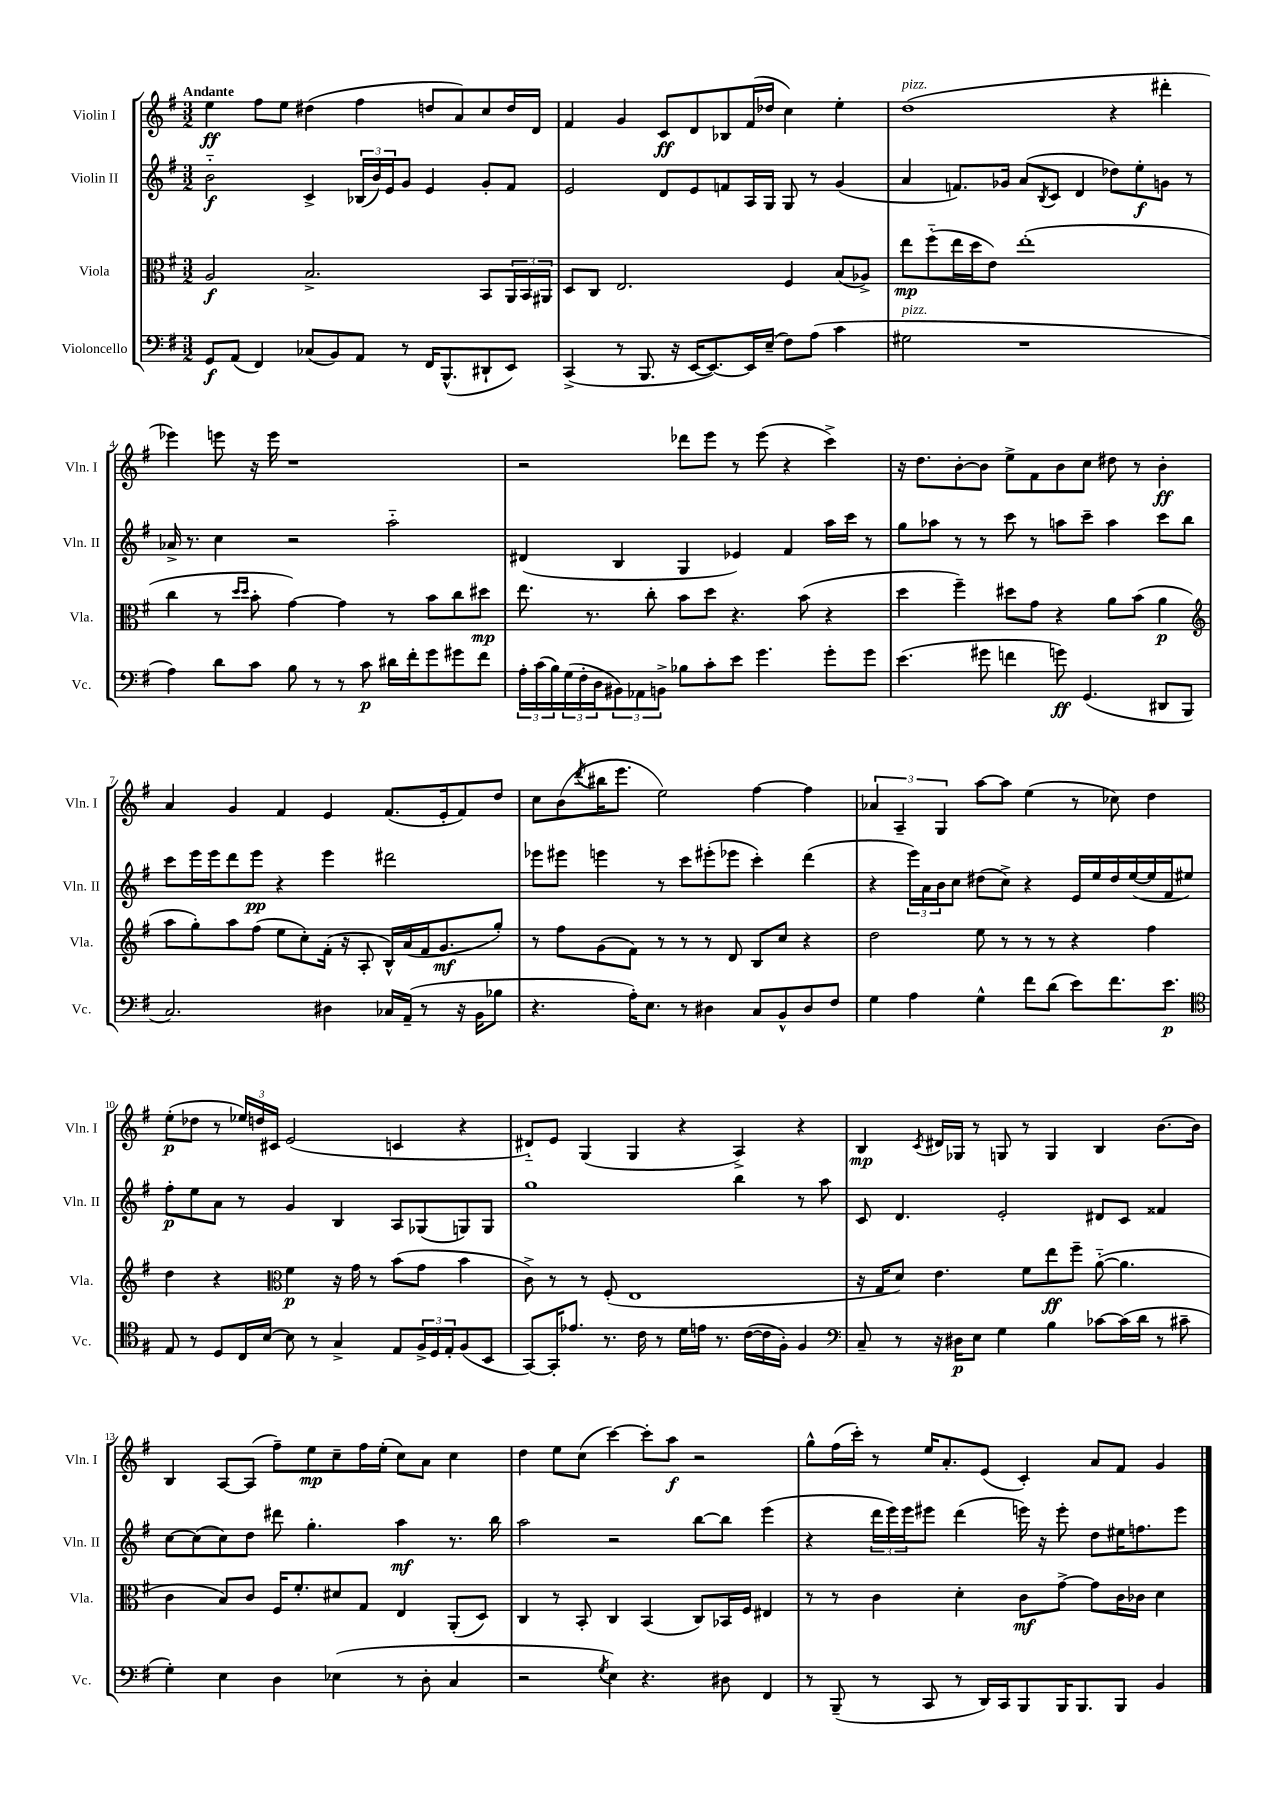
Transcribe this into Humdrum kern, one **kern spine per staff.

**kern	**dynam	**kern	**dynam	**kern	**dynam	**kern	**dynam
*part4	*part4	*part3	*part3	*part2	*part2	*part1	*part1
*staff4	*staff4	*staff3	*staff3	*staff2	*staff2	*staff1	*staff1
*I"Violoncello	*	*I"Viola	*	*I"Violin II	*	*I"Violin I	*
*I'Vc.	*	*I'Vla.	*	*I'Vln. II	*	*I'Vln. I	*
*clefF4	*	*clefC3	*	*clefG2	*	*clefG2	*
*k[f#]	*	*k[f#]	*	*k[f#]	*	*k[f#]	*
*M3/2	*	*M3/2	*	*M3/2	*	*M3/2	*
=1	=1	=1	=1	=1	=1	=1	=1
!	!	!	!	!	!	!LO:TX:a:B:t=Andante	!
8GG/L	f	2A/	f	2b\	f	4ee\	ff
(8AA/J	.	.	.	.	.	.	.
4FF#/)	.	.	.	.	.	8ff#\L	.
.	.	.	.	.	.	8ee\J	.
(8C-X/L	.	2.B^/	.	4c^/	.	(4dd#X\	.
8BB/)	.	.	.	.	.	.	.
8AA/J	.	.	.	(24B-X/LL	.	4ff#\	.
.	.	.	.	24b/)	.	.	.
.	.	.	.	24e/J	.	.	.
8r	.	.	.	8g/J	.	.	.
16FF#/KL	.	.	.	4e/	.	8ddn/L	.
(8.BBB^^/	.	.	.	.	.	.	.
.	.	.	.	.	.	8a/)	.
8DD#X`/	.	8BB/L	.	8g'/L	.	8cc/	.
8EE/J)	.	24AA/L	.	8f#/J	.	16dd/L	.
.	.	24BB/	.	.	.	.	.
.	.	.	.	.	.	16d/JJ	.
.	.	24AA#X/JJ	.	.	.	.	.
=2	=2	=2	=2	=2	=2	=2	=2
(4CC^/	.	8D/L	.	2e/	.	4f#/	.
.	.	8C/J	.	.	.	.	.
8r	.	2.E/	.	.	.	4g/	.
8.BBB/	.	.	.	.	.	.	.
.	.	.	.	8d/L	.	8c/L	ff
16r	.	.	.	.	.	.	.
[16EE/KL	.	.	.	8e/	.	8d/	.
8.EE/_)	.	.	.	.	.	.	.
.	.	.	.	8fn/	.	8B-X/	.
16EE/L]	.	.	.	16A/L	.	(16f#/L	.
(16E~/JJ	.	.	.	16G/JJ	.	16dd-X/JJ	.
8F#\L)	.	4F#/	.	8G/	.	4cc\)	.
(8A\J	.	.	.	8r	.	.	.
4c\	.	(8B/L	.	(4g/	.	4ee'\	.
.	.	8A-X^/J)	.	.	.	.	.
=3	=3	=3	=3	=3	=3	=3	=3
!	!	!	!	!	!	!LO:TX:a:i:t=pizz.	!
!LO:TX:a:i:t=pizz.	!	!	!	!	!	!	!
2G#X\	.	8ee\L	mp	4a/	.	(1dd	.
.	.	(8ff#\	.	.	.	.	.
.	.	16ee\L	.	8.fn/L)	.	.	.
.	.	16dd\J	.	.	.	.	.
.	.	8e\J)	.	.	.	.	.
.	.	.	.	16g-X/Jk	.	.	.
1r	.	(1ee'	.	(8a/L	.	.	.
.	.	.	.	8qB/	.	.	.
.	.	.	.	8c/J	.	.	.
.	.	.	.	4d/	.	.	.
.	.	.	.	8dd-X\L)	.	4r	.
.	.	.	.	8ee'\	f	.	.
.	.	.	.	8gn\J	.	4ddd#X'\	.
.	.	.	.	8r	.	.	.
!!LO:LB:g=z
=4	=4	=4	=4	=4	=4	=4	=4
4A\)	.	4cc\	.	16a-X^/	.	4eee-X\)	.
.	.	.	.	8.r	.	.	.
8d\L	.	8r	.	4cc\	.	8eeen\	.
.	.	16qqdd/LL	.	.	.	.	.
.	.	16qqdd/JJ	.	.	.	.	.
8c\J	.	8b'\	.	.	.	16r	.
.	.	.	.	.	.	16eee\	.
8B\	.	[4g\)	.	2r	.	1r	.
8r	.	.	.	.	.	.	.
8r	.	4g\]	.	.	.	.	.
8c\	p	.	.	.	.	.	.
16d#X\LL	.	8r	.	2aa\	.	.	.
16f#'\J	.	.	.	.	.	.	.
8g\	.	8b\L	.	.	.	.	.
8g#X\	.	8cc\	.	.	.	.	.
8f#\J	.	8dd#X\J	mp	.	.	.	.
=5	=5	=5	=5	=5	=5	=5	=5
24A'\LL	.	8.ee\	.	(4d#X/	.	2r	.
(24c\	.	.	.	.	.	.	.
24B\)	.	.	.	.	.	.	.
(24G\	.	.	.	.	.	.	.
24F#'\	.	.	.	.	.	.	.
.	.	8.r	.	.	.	.	.
24D\J	.	.	.	.	.	.	.
12BB#X\)	.	.	.	4B/	.	.	.
12AA-X\	.	.	.	.	.	.	.
.	.	8cc'\	.	.	.	.	.
12BBn^\J	.	.	.	.	.	.	.
8B-X\L	.	8b\L	.	4G/	.	8ddd-X\L	.
8c'\	.	8dd\J	.	.	.	8eee\J	.
8e\J	.	4.r	.	4e-X/)	.	8r	.
4.g\	.	.	.	.	.	(8eee\	.
.	.	.	.	4f#/	.	4r	.
.	.	(8b\	.	.	.	.	.
8g'\L	.	4r	.	16aa\LL	.	4ccc^\)	.
.	.	.	.	16ccc\JJ	.	.	.
8g\J	.	.	.	8r	.	.	.
=6	=6	=6	=6	=6	=6	=6	=6
(4.e\	.	4dd\	.	8gg\L	.	16r	.
.	.	.	.	.	.	8.dd\L	.
.	.	.	.	8aa-X\J	.	.	.
.	.	4ff#~\)	.	8r	.	[8b'\	.
8g#X\	.	.	.	8r	.	8b\J]	.
4fn\	.	8dd#X\L	.	8ccc\	.	8ee^\L	.
.	.	8g\J	.	8r	.	8f#\	.
8gn\)	ff	4r	.	8aan\L	.	8b\	.
(4.GG/	.	.	.	8ccc~\J	.	8cc\J	.
.	.	8a\L	.	4aa\	.	8dd#X\	.
.	.	(8b\J	.	.	.	8r	.
8DD#X/L	.	4a\	p	8ccc\L	.	4b'\	ff
8BBB/J	.	.	.	8bb\J	.	.	.
!!LO:LB:g=z
=7	=7	=7	=7	=7	=7	=7	=7
*	*	*clefG2	*	*	*	*	*
2.C/)	.	8aa\L	.	8ccc\L	.	4a/	.
.	.	8gg'\)	.	16eee\L	.	.	.
.	.	.	.	16eee\J	.	.	.
.	.	8aa\	.	8ddd\	.	4g/	.
.	.	(8ff#\J	.	8eee\J	pp	.	.
.	.	8ee\L	.	4r	.	4f#/	.
.	.	8cc'\)	.	.	.	.	.
4D#X\	.	(16f#'\Jk	.	4eee\	.	4e/	.
.	.	16r	.	.	.	.	.
.	.	8A'/	.	.	.	.	.
16C-X/LL	.	16B^^/LL)	.	2ddd#X\	.	(8.f#/L	.
(16AA~/JJ	.	(16a/	.	.	.	.	.
8r	.	16f#/J	.	.	.	.	.
.	.	8.g/	mf	.	.	16e'/k	.
16r	.	.	.	.	.	8f#/)	.
16BB\KL	.	.	.	.	.	.	.
8B-X\J	.	8gg'/J)	.	.	.	8dd/J	.
=8	=8	=8	=8	=8	=8	=8	=8
4.r	.	8r	.	8eee-X\L	.	8cc\L	.
.	.	8ff#\L	.	8eee#X\J	.	(8b\	.
.	.	.	.	.	.	8qddd/	.
.	.	(8g\	.	4eeen\	.	16bb#X\K	.
.	.	.	.	.	.	8.eee\J	.
16A'\KL)	.	8f#\J)	.	.	.	.	.
8.E\J	.	.	.	.	.	.	.
.	.	8r	.	8r	.	2ee\)	.
8r	.	8r	.	8ccc\L	.	.	.
4D#X\	.	8r	.	(8eee#X'\	.	.	.
.	.	8d/	.	8eee-X\J	.	.	.
8C/L	.	8B/L	.	4ccc'\)	.	[4ff#\	.
8BB^^/	.	8cc/J	.	.	.	.	.
8D#/	.	4r	.	(4ddd\	.	4ff#\]	.
8F#/J	.	.	.	.	.	.	.
=9	=9	=9	=9	=9	=9	=9	=9
4G\	.	2dd\	.	4r	.	6a-X/	.
.	.	.	.	.	.	6A~/	.
4A\	.	.	.	24eee\LL)	.	.	.
.	.	.	.	24a\	.	.	.
.	.	.	.	24b\J	.	6G/	.
.	.	.	.	8cc\J	.	.	.
4G^^\	.	8ee\	.	(8dd#X\L	.	[8aa\L	.
.	.	8r	.	8cc^\J)	.	8aa\J]	.
8f#\L	.	8r	.	4r	.	(4ee\	.
(8d\J	.	8r	.	.	.	.	.
8e\L)	.	4r	.	16e/LL	.	8r	.
.	.	.	.	16ee/	.	.	.
8.f#\	.	.	.	16dd#/	.	8cc-X\)	.
.	.	.	.	([16ee/	.	.	.
.	.	4ff#\	.	16ee/]	.	4dd\	.
8.e\J	p	.	.	16f#/J	.	.	.
.	.	.	.	8ee#X/J)	.	.	.
!!LO:LB:g=z
=10	=10	=10	=10	=10	=10	=10	=10
*clefC4	*	*	*	*	*	*	*
8E/	.	4dd\	.	8ff#'\L	p	(8ee'\L	p
8r	.	.	.	8ee\	.	8dd-X\J	.
8D/L	.	4r	.	8a\J	.	8r	.
16C/L	.	.	.	8r	.	24ee-X/LL)	.
.	.	.	.	.	.	24ddn/	.
[16B/JJ	.	.	.	.	.	.	.
.	.	.	.	.	.	24c#X/JJ	.
*	*	*clefC3	*	*	*	*	*
8B\]	.	4f#\	p	4g/	.	(2e/	.
8r	.	.	.	.	.	.	.
4G^/	.	16r	.	4B/	.	.	.
.	.	16g\	.	.	.	.	.
.	.	8r	.	.	.	.	.
8E/L	.	(8b\L	.	8A/L	.	4cn/	.
24F#^/L	.	8g\J	.	(8G-X/	.	.	.
24D/	.	.	.	.	.	.	.
24E'/J	.	.	.	.	.	.	.
(8F#/	.	4b\	.	8Gn/)	.	4r	.
8BB/J	.	.	.	8G/J	.	.	.
=11	=11	=11	=11	=11	=11	=11	=11
[8GG/L)	.	8c^\)	.	1gg	.	8d#X/L)	.
16GG'/K]	.	8r	.	.	.	8e/J	.
8.e-X/J	.	.	.	.	.	.	.
.	.	8r	.	.	.	(4G/	.
8.r	.	(8F#'/	.	.	.	.	.
.	.	1E	.	.	.	4G/	.
16c\	.	.	.	.	.	.	.
8r	.	.	.	.	.	.	.
16d\LL	.	.	.	.	.	4r	.
16en\JJ	.	.	.	.	.	.	.
8.r	.	.	.	.	.	.	.
.	.	.	.	4bb\	.	4A^/)	.
([16c\LL	.	.	.	.	.	.	.
16c\]	.	.	.	.	.	.	.
16F#'\JJ)	.	.	.	.	.	.	.
4F#/	.	.	.	8r	.	4r	.
.	.	.	.	8aa\	.	.	.
=12	=12	=12	=12	=12	=12	=12	=12
*clefF4	*	*	*	*	*	*	*
8C~/	.	16r	.	8c/	.	4B/	mp
.	.	16G/KL	.	.	.	.	.
8r	.	8d/J)	.	4.d/	.	.	.
.	.	.	.	.	.	8qc/	.
16r	.	4.e\	.	.	.	16d#X/LL	.
16D#X\KL	p	.	.	.	.	16G-X/JJ	.
8E\J	.	.	.	.	.	8r	.
4G\	.	.	.	2e'/	.	8Gn/	.
.	.	8f#\L	.	.	.	8r	.
4B\	.	8ee\	ff	.	.	4G/	.
.	.	8ff#~\J	.	.	.	.	.
[8c-X\L	.	([8a\	.	8d#X/L	.	4B/	.
(16c-\L]	.	4.a\]	.	8c/J	.	.	.
16d\JJ	.	.	.	.	.	.	.
8r	.	.	.	4f##X/	.	[8.b\L	.
8c#X~\	.	.	.	.	.	.	.
.	.	.	.	.	.	16b\Jk]	.
!!LO:LB:g=z
=13	=13	=13	=13	=13	=13	=13	=13
4G'\)	.	4c\	.	[8cc\L	.	4B/	.
.	.	.	.	(8cc\]	.	.	.
4E\	.	8B/L)	.	8cc\)	.	[8A/L	.
.	.	8c/J	.	8dd\J	.	(8A/J]	.
4D\	.	16F#/KL	.	8ddd#X\	.	8ff#~\L)	.
.	.	8.f#'/	.	.	.	.	.
.	.	.	.	4.gg'\	.	8ee\	mp
(4E-X\	.	8d#X/	.	.	.	8cc~\	.
.	.	8G/J	.	.	.	16ff#\L	.
.	.	.	.	.	.	(16ee'\JJ	.
8r	.	4E/	.	4aa\	mf	8cc\L)	.
8D'\	.	.	.	.	.	8a\J	.
4C/	.	(8AA'/L	.	8.r	.	4cc\	.
.	.	8D/J)	.	.	.	.	.
.	.	.	.	16bb\	.	.	.
=14	=14	=14	=14	=14	=14	=14	=14
2r	.	4C/	.	2aa\	.	4dd\	.
.	.	8r	.	.	.	8ee\L	.
.	.	8BB'/	.	.	.	(8cc\J	.
8qG/	.	.	.	.	.	.	.
4E\)	.	4C/	.	2r	.	[4ccc\)	.
4.r	.	(4BB/	.	.	.	8ccc'\L]	.
.	.	.	.	.	.	8aa\J	f
.	.	8C/L)	.	[8bb\L	.	2r	.
8D#X\	.	16BB-X/L	.	8bb\J]	.	.	.
.	.	16F#/JJ	.	.	.	.	.
4FF#/	.	4E#X/	.	(4eee\	.	.	.
=15	=15	=15	=15	=15	=15	=15	=15
8r	.	8r	.	4r	.	8gg^^\L	.
(8BBB~/	.	8r	.	.	.	(16ff#\L	.
.	.	.	.	.	.	16ccc'\JJ)	.
8r	.	4c\	.	24ddd\LL	.	8r	.
.	.	.	.	24eee\)	.	.	.
.	.	.	.	24eee\J	.	.	.
8CC/	.	.	.	8eee#X\J	.	16ee/KL	.
.	.	.	.	.	.	8.a'/	.
8r	.	4d'\	.	(4ddd\	.	.	.
16DD/LL)	.	.	.	.	.	(8e/J	.
16CC/J	.	.	.	.	.	.	.
8BBB/	.	8c\L	mf	16eeen\)	.	4c'/)	.
.	.	.	.	16r	.	.	.
16BBB/K	.	[8g^\J	.	8eee'\	.	.	.
8.BBB/	.	.	.	.	.	.	.
.	.	8g\L]	.	8dd\L	.	8a/L	.
8BBB/J	.	16c\L	.	16ee#X\K	.	8f#/J	.
.	.	16c-X\JJ	.	8.ffn\	.	.	.
4BB/	.	4d\	.	.	.	4g/	.
.	.	.	.	8eee\J	.	.	.
==	==	==	==	==	==	==	==
*-	*-	*-	*-	*-	*-	*-	*-
